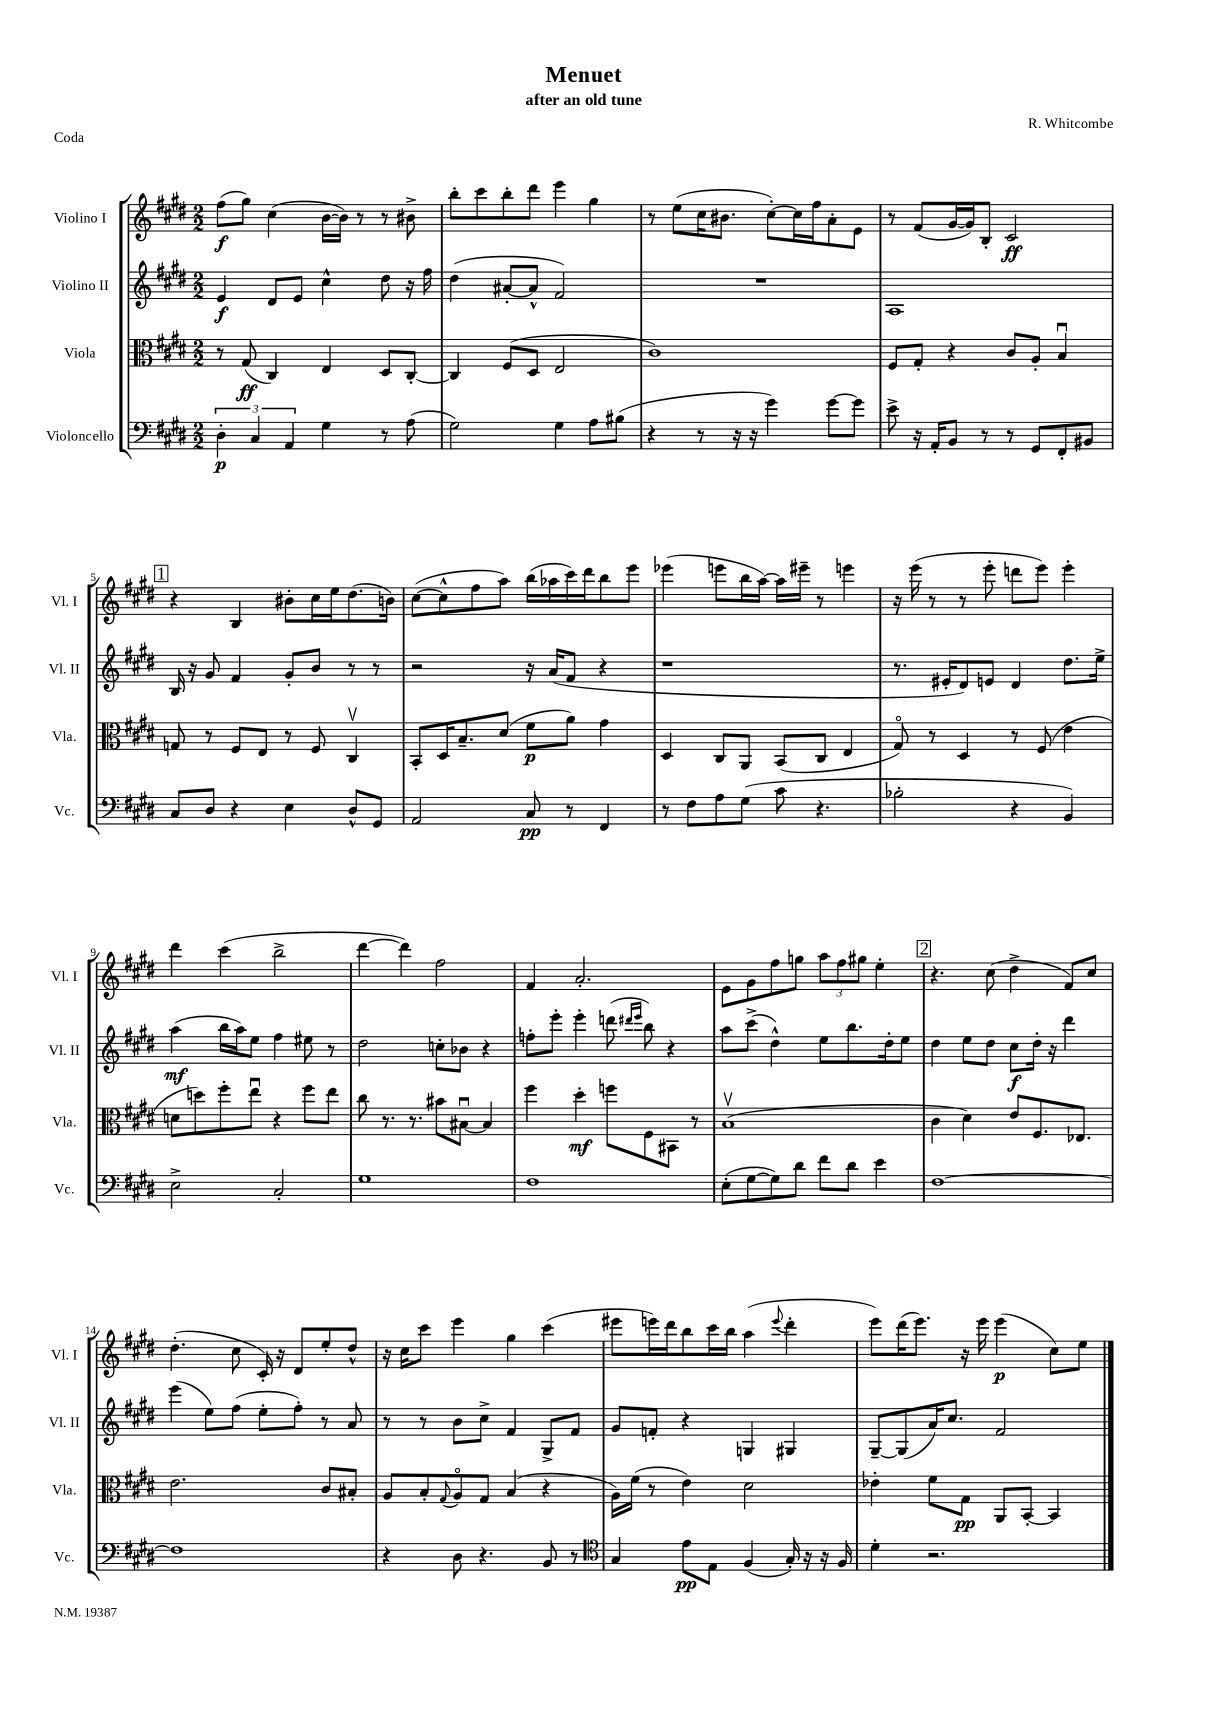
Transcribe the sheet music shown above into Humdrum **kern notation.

**kern	**kern	**kern	**kern
*staff4	*staff3	*staff2	*staff1
*clefF4	*clefC3	*clefG2	*clefG2
*k[f#c#g#d#]	*k[f#c#g#d#]	*k[f#c#g#d#]	*k[f#c#g#d#]
*M2/2	*M2/2	*M2/2	*M2/2
6D#'	8r	4e	(8ff#
.	(8G#	.	8gg#)
6C#	.	.	.
.	4C#)	8d#	(4cc#
6AA	.	.	.
.	.	8e	.
4G#	4E	4cc#^^	[16b
.	.	.	16b])
.	.	.	8r
8r	8D#	8dd#	8r
(8A	[8C#'	16r	8b#^
.	.	16ff#	.
=	=	=	=
2G#)	4C#]	(4dd#	8bb'
.	.	.	8ccc#
.	(8F#	[8a#'	8bb'
.	8D#	8a#^^]	8ddd#
4G#	2E	2f#)	4eee
8A	.	.	4gg#
(8B#	.	.	.
=	=	=	=
4r	1c#)	1r	8r
.	.	.	(8ee
8r	.	.	16cc#
.	.	.	8.b#
16r	.	.	.
16r	.	.	.
4g#)	.	.	[8cc#')
.	.	.	16cc#]
.	.	.	16ff#
[8g#	.	.	8a'
8g#]	.	.	8e
=	=	=	=
8e^	8F#	1A	8r
16r	8G#'	.	(8f#
16AA'	.	.	.
8BB	4r	.	[16g#
.	.	.	16g#])
8r	.	.	8B'
8r	8c#	.	2c#
8GG#	8A'	.	.
8FF#'	4Bu	.	.
8BB#	.	.	.
=	=	=	=
8C#	8G	16B	4r
.	.	16r	.
8D#	8r	8g#	.
4r	8F#	4f#	4B
.	8E	.	.
4E	8r	8g#'	8b#'
.	8F#	8b	16cc#
.	.	.	16ee
8D#^^	4C#v	8r	(8.dd#
8GG#	.	8r	.
.	.	.	16b)
=	=	=	=
2AA	8BB'	2r	([8cc#
.	16D#	.	8cc#^^]
.	8.B~	.	.
.	.	.	8ff#
.	(8d#	.	8aa)
8C#	8f#	16r	(16bb
.	.	(16a	16aa-
8r	8a)	8f#	16ccc#)
.	.	.	16ddd#
4FF#	4g#	4r	8bb
.	.	.	8eee
=	=	=	=
8r	4D#	1r	(4eee-
8F#	.	.	.
8A	8C#	.	8eee
(8G#	8AA	.	16bb
.	.	.	[16aa)
8c#	(8BB	.	16aa]
.	.	.	16eee#~
4.r	8C#	.	8r
.	4E	.	4eee
=	=	=	=
2B-'	8G#o)	8.r	16r
.	.	.	(16eee
.	8r	.	8r
.	.	16e#'	.
.	4D#	8d#)	8r
.	.	8e	8eee'
4r	8r	4d#	8ddd
.	(8F#	.	8eee)
4BB)	4e	8.dd#	4eee'
.	.	16ee^	.
=	=	=	=
2E^	8d	(4aa	4ddd#
.	8dd)	.	.
.	8ff#'	16bb	(4ccc#
.	.	16aa)	.
.	8eeu	8ee	.
2C#'	4r	4ff#	2bb^
.	8ff#	8ee#	.
.	8ee	8r	.
=	=	=	=
1G#	8cc#	2dd#	[4ddd#
.	8.r	.	.
.	.	.	4ddd#])
.	8.r	.	.
.	8b#	8cc'	2ff#
.	[8B#u	8b-	.
.	4B#]	4r	.
=	=	=	=
1F#	4ff#	8ff'	4f#
.	.	8eee'	.
.	4dd#'	4eee'	2.a'
.	8ff	(8ddd	.
.	.	16qqddd#	.
.	.	16qqeee	.
.	8F#	8bb)	.
.	8BB#	4r	.
.	8r	.	.
=	=	=	=
(8E'	(1Bv	8aa	8e
[8G#	.	(8ccc#^	8g#
8G#])	.	4dd#^^)	8ff#
8d#	.	.	8gg
8f#	.	8ee	12aa
.	.	.	12ff#
8d#	.	8.bb	.
.	.	.	12gg#
4e	.	.	4ee'
.	.	16dd#'	.
.	.	8ee	.
=	=	=	=
[1F#	4c#	4dd#	4.r
.	4d#)	8ee	.
.	.	8dd#	(8cc#
.	8e	8cc#	4dd#^
.	8.F#	16dd#'	.
.	.	16r	.
.	.	4ddd#	8f#)
.	8.E-	.	.
.	.	.	8cc#
=	=	=	=
1F#]	2.e	(4eee	(4.dd#'
.	.	8ee)	.
.	.	(8ff#	8cc#
.	.	8ee'	16c#')
.	.	.	16r
.	.	8ff#')	8d#
.	8c#	8r	8ee'
.	8B#'	8a	8dd#^^
=	=	=	=
4r	8A	8r	16r
.	.	.	16cc#
.	8B'	8r	8ccc#
.	8qqG#	.	.
8D#	8Ao	8b	4eee
4.r	8G#	8cc#^	.
.	(4B	4f#	4gg#
8BB	4r	8G#^	(4ccc#
8r	.	8f#	.
=	=	=	=
*clefC4	*	*	*
4G#	16A)	8g#	8eee#
.	(16f#	.	.
.	8r	8f'	16eee)
.	.	.	16ddd#
8e	4e)	4r	8bb
8E	.	.	16ccc#
.	.	.	16bb
(4F#	2d#	4G	(4aa
.	.	.	8qqeee
16G#')	.	4G#	4ddd#'
16r	.	.	.
16r	.	.	.
16F#	.	.	.
=	=	=	=
4d#'	4e-'	[8G#~	8eee)
.	.	(8G#]	(16ddd#
.	.	.	8.eee)
2.r	8f#	16a)	.
.	.	8.cc#	.
.	8G#	.	16r
.	.	.	16eee
.	8AA	2f#	(4eee
.	[8BB'	.	.
.	4BB]	.	8cc#)
.	.	.	8ee
==	==	==	==
*-	*-	*-	*-
